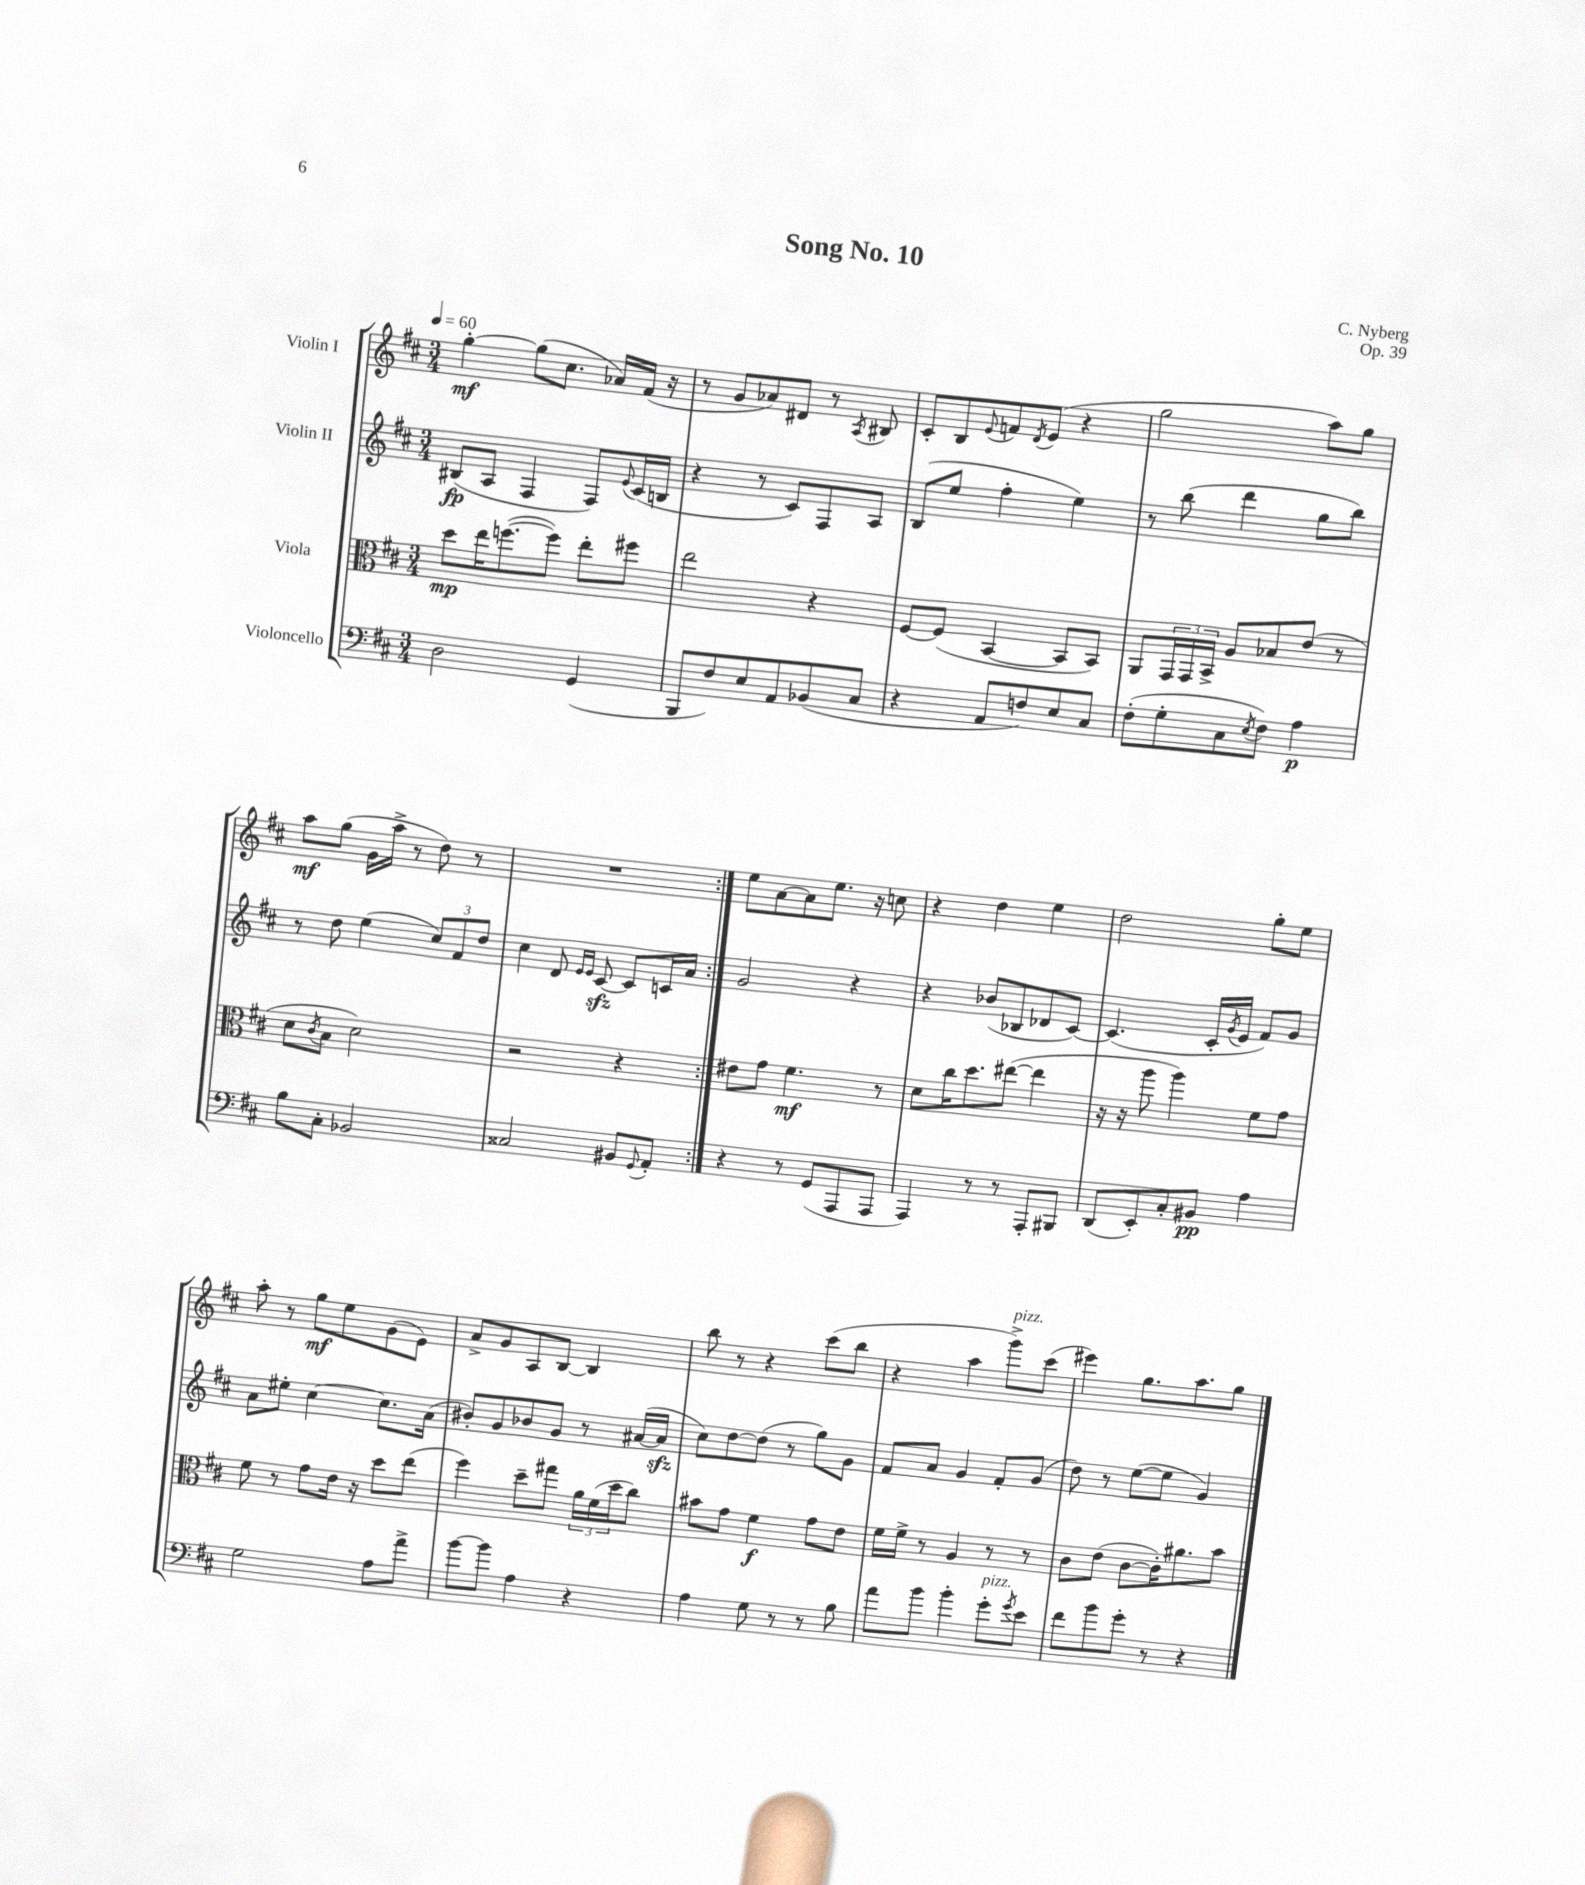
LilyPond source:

\header { title = "Song No. 10" composer = "C. Nyberg" opus = "Op. 39" }
<<
\new StaffGroup <<
\new Staff = "s0" \with { instrumentName = "Violin I" } {
    \clef treble \key d \major \numericTimeSignature \time 3/4 \tempo 4 = 60
    \repeat volta 2 { g''4~-.\mf g''8( cis''8. aes'16) fis'16( r16 |
    r8 g'8 aes'8) dis'8 r8 \acciaccatura { a8 } bis8 |
    cis'8-. b8 \appoggiatura { e'8 } f'8 \acciaccatura { d'8 } e'8( r4 |
    g''2 a''8) g''8 |
    a''8\mf g''8( g'16 a''16-> r8 d''8) r8 |
    R2. | }
    e''8 a'8~ a'8 e''8. r16 c''8 |
    r4 d''4 e''4 |
    d''2 g''8-. e''8 |
    a''8-. r8 g''8\mf e''8 g'8( e'8) |
    a'8-> g'8 a8 b8~ b4 |
    b''8 r8 r4 cis'''8( b''8 |
    r4 a''4 g'''8->^\markup { \italic "pizz." }) cis'''8( |
    eis'''4) g''8. a''8. g''8 \bar "|." |
}
\new Staff = "s1" \with { instrumentName = "Violin II" } {
    \clef treble \key d \major \numericTimeSignature \time 3/4
    \repeat volta 2 { bis8\fp( a8 fis4 fis8) \appoggiatura { e'8 } cis'16( b16 |
    r4 r8 cis'8) fis8 a8 |
    b8( e''8 fis''4-. e''4) |
    r8 b''8( d'''4 g''8 b''8) |
    r8 d''8 e''4( \tuplet 3/2 { cis''8) fis'8 d''8 } |
    cis''4 d'8 \grace { e'16 e'16 } cis'8~\sfz cis'8 c'16 a'16 | }
    g'2 r4 |
    r4 bes'8( bes8 des'8 cis'8~) |
    cis'4.( cis'16-. \acciaccatura { g'8 } e'16 fis'8) g'8 |
    a'8 eis''8-. cis''4~ cis''8. a'16( |
    bis'8-.) g'8 bes'8 g'8 r8 ais'16~( ais'16\sfz |
    cis''8) d''8~ d''8( r8 g''8) g'8 |
    fis'8 a'8 g'4 fis'8-. g'8( |
    d''8) r8 e''8~( e''8 g'4) \bar "|." |
}
\new Staff = "s2" \with { instrumentName = "Viola" } {
    \clef alto \key d \major \numericTimeSignature \time 3/4
    \repeat volta 2 { d''8\mp e''16 f''8.~( f''8) e''8-. fis''8 |
    e''2 r4 |
    fis8~ fis8( b,4~ b,8 b,8) |
    a,8 \tuplet 3/2 { g,16 g,16 b,16-> } a8 bes8 e'8( r8 |
    d'8 \acciaccatura { cis'8 } b8 d'2) |
    r2 r4 | }
    eis'8 g'8 fis'4.\mf r8 |
    d'8 cis''16 d''8. eis''8~( eis''4 |
    r16 r16 a''8 a''4) fis'8 g'8 |
    fis'8 r8 g'8 e'16 r16 d''8 e''8( |
    fis''4) d''8-- gis''8 \tuplet 3/2 { a'16 fis'16( d''16 } cis''8) |
    bis'8 g'8 fis'4\f g'8 e'8 |
    fis'16 fis'16-> r8 a4 r8 r8 |
    cis'8 e'8( cis'8~ cis'16-.) ais'8. b'8 \bar "|." |
}
\new Staff = "s3" \with { instrumentName = "Violoncello" } {
    \clef bass \key d \major \numericTimeSignature \time 3/4
    \repeat volta 2 { d2 g,4( |
    b,,8 fis8) e8 a,8 bes,8( cis8 |
    r4 a,8 f8) e8 cis8 |
    fis8-.( g8-. cis8 \acciaccatura { e8 } fis8) a4\p |
    b8 cis8-. bes,2 |
    cisis2 bis,8 \appoggiatura { g,8 } a,8-. | }
    r4 r8 g,8( a,,8 a,,8 |
    a,,4) r8 r8 a,,8-. bis,,8 |
    d,8( e,8-.) cis8-. bis,8\pp a4 |
    g2 a8 a'8-> |
    b'8~ b'8 a4 r4 |
    a4 g8 r8 r8 b8 |
    a'8 b'8 b'4-. g'8-.^\markup { \italic "pizz." } \acciaccatura { g'8 } e'8 |
    fis'8 b'8 g'8-. r8 r4 \bar "|." |
}
>>
>>
\layout { \context { \Score \remove "Bar_number_engraver" } }
